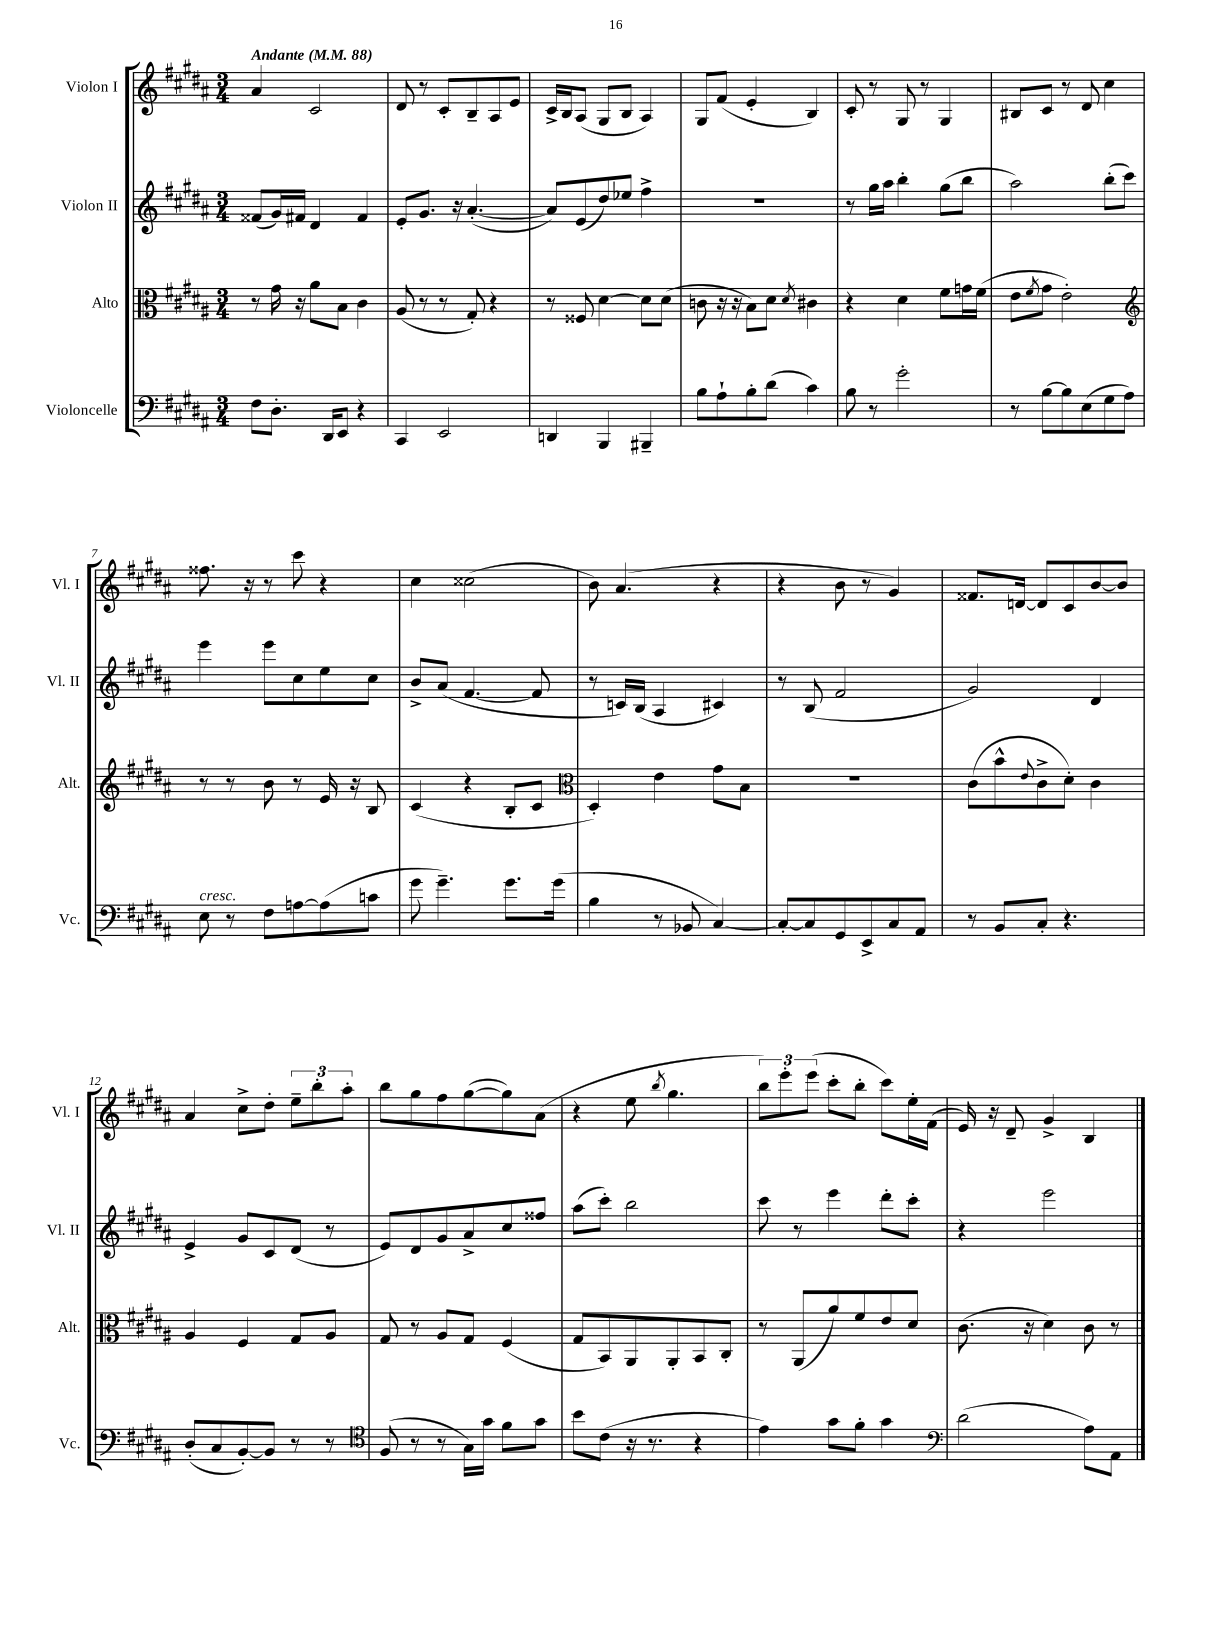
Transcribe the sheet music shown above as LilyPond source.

<<
\new StaffGroup <<
\new Staff = "s0" \with { instrumentName = "Violon I" shortInstrumentName = "Vl. I" } {
    \clef treble \key b \major \numericTimeSignature \time 3/4 \tempo "Andante" 4 = 88
    ais'4 cis'2 |
    dis'8 r8 cis'8-. b8-- ais8 e'8 |
    cis'16-> b16 ais8( gis8 b8 ais4) |
    gis8 fis'8( e'4-. b4) |
    cis'8-. r8 gis8 r8 gis4 |
    bis8 cis'8 r8 dis'8 cis''4 |
    fisis''8. r16 r8 cis'''8 r4 |
    cis''4 cisis''2( |
    b'8) ais'4.( r4 |
    r4 b'8 r8 gis'4) |
    fisis'8. d'16~ d'8 cis'8 b'8~ b'8 |
    ais'4 cis''8-> dis''8-. \tuplet 3/2 { e''8-- b''8-. ais''8-. } |
    b''8 gis''8 fis''8 gis''8~( gis''8) ais'8( |
    r4 e''8 \acciaccatura { b''8 } gis''4. |
    \tuplet 3/2 { b''8) e'''8-. e'''8( } cis'''8-. b''8-. cis'''8) e''16-. fis'16( |
    e'16) r16 dis'8-- gis'4-> b4 \bar "|." |
}
\new Staff = "s1" \with { instrumentName = "Violon II" shortInstrumentName = "Vl. II" } {
    \clef treble \key b \major \numericTimeSignature \time 3/4
    fisis'8( gis'16) fis'16 dis'4 fis'4 |
    e'8-. gis'8. r16 ais'4.~-.( |
    ais'8) e'8( dis''8) ees''8 fis''4-> |
    R2. |
    r8 gis''16 ais''16 b''4-. gis''8( b''8 |
    ais''2) b''8-.( cis'''8) |
    e'''4 e'''8 cis''8 e''8 cis''8 |
    b'8-> ais'8( fis'4.~ fis'8 |
    r8 c'16) b16( ais4 cis'4) |
    r8 b8( fis'2 |
    gis'2) dis'4 |
    e'4-> gis'8 cis'8 dis'8( r8 |
    e'8) dis'8 gis'8 ais'8-> cis''8 fisis''8 |
    ais''8( cis'''8-.) b''2 |
    cis'''8 r8 e'''4 dis'''8-. cis'''8-. |
    r4 e'''2 \bar "|." |
}
\new Staff = "s2" \with { instrumentName = "Alto" shortInstrumentName = "Alt." } {
    \clef alto \key b \major \numericTimeSignature \time 3/4
    r8 gis'16 r16 ais'8 b8 cis'4 |
    ais8( r8 r8 gis8-.) r4 |
    r8 fisis8 dis'4~ dis'8 dis'8( |
    c'8 r16 r16 b8) dis'8 \acciaccatura { dis'8 } cis'4 |
    r4 dis'4 fis'8 g'16 fis'16( |
    e'8 \acciaccatura { fis'8 } gis'8 e'2-.) |
    \clef treble r8 r8 b'8 r8 e'16 r16 b8 |
    cis'4( r4 b8-. cis'8 |
    \clef alto dis4-.) e'4 gis'8 b8 |
    R2. |
    cis'8( b'8-^ \appoggiatura { e'8 } cis'8-> dis'8-.) cis'4 |
    ais4 fis4 gis8 ais8 |
    gis8 r8 ais8 gis8 fis4( |
    gis8 b,8) ais,8 ais,8-. b,8 cis8-. |
    r8 ais,8( ais'8) fis'8 e'8 dis'8 |
    cis'8.( r16 dis'4) cis'8 r8 \bar "|." |
}
\new Staff = "s3" \with { instrumentName = "Violoncelle" shortInstrumentName = "Vc." } {
    \clef bass \key b \major \numericTimeSignature \time 3/4
    fis8 dis8.-. dis,16 e,8 r4 |
    cis,4 e,2 |
    d,4 b,,4 bis,,4-- |
    b8 ais8-! b8-. dis'8( cis'4) |
    b8 r8 gis'2-. |
    r8 b8~ b8 e8( gis8 ais8) |
    e8^\markup { \italic "cresc." } r8 fis8 a8~ a8( c'8 |
    gis'8 gis'4.--) gis'8. gis'16( |
    b4 r8 bes,8 cis4~) |
    cis8~-. cis8 gis,8 e,8-> cis8 ais,8 |
    r8 b,8 cis8-. r4. |
    dis8-.( cis8 b,8~-.) b,8 r8 r8 |
    \clef tenor fis8( r8 r8 gis16) gis'16 fis'8 gis'8 |
    b'8 cis'8( r16 r8. r4 |
    e'4) gis'8 fis'8-. gis'4 |
    \clef bass dis'2( ais8) ais,8 \bar "|." |
}
>>
>>
